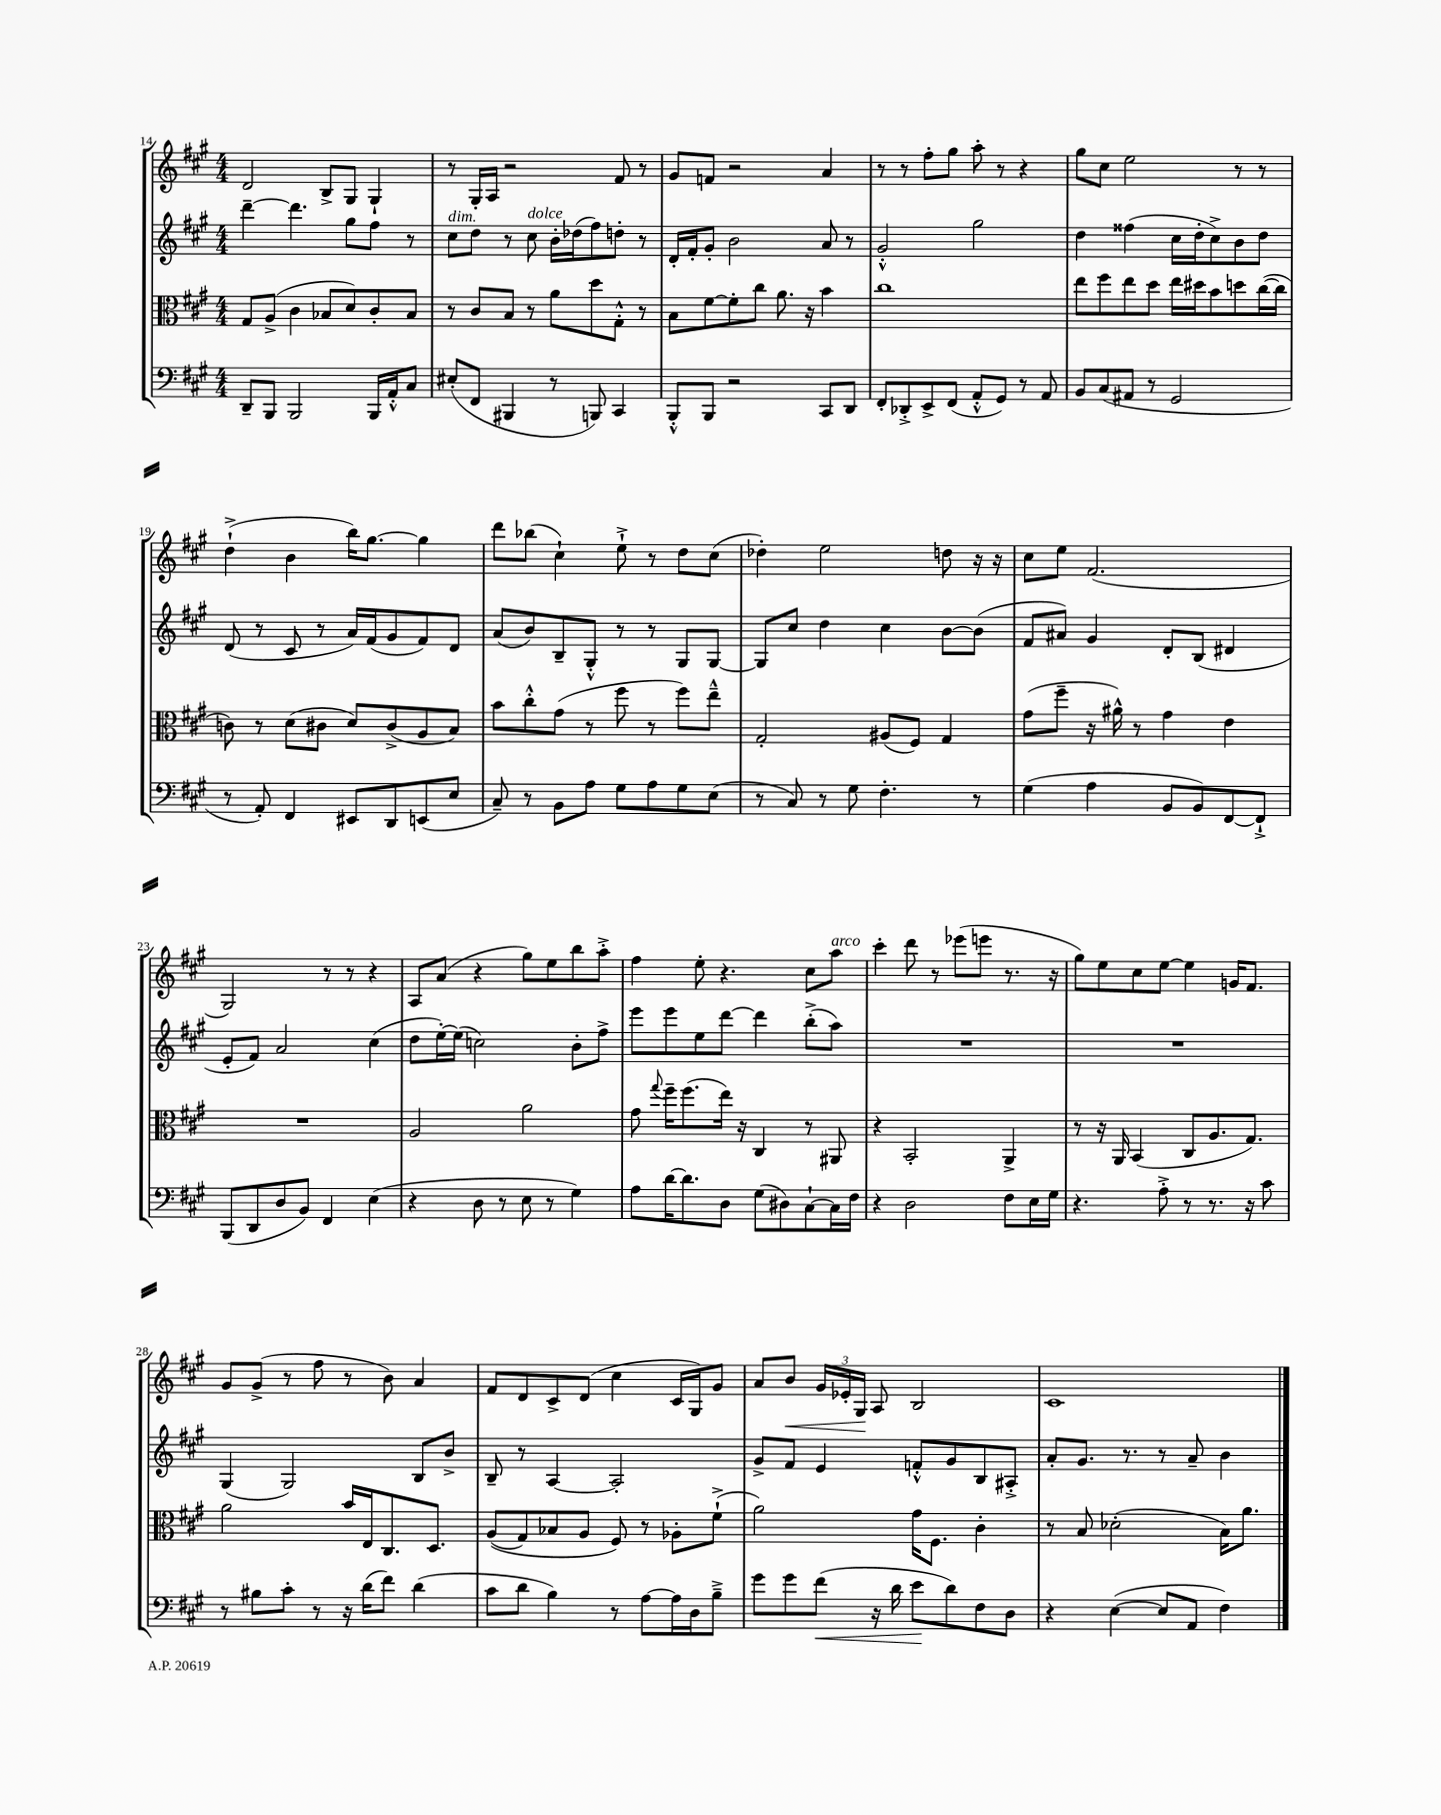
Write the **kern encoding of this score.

**kern	**dynam	**kern	**kern	**kern	**dynam
*part4	*part4	*part3	*part2	*part1	*part1
*staff4	*staff4	*staff3	*staff2	*staff1	*staff1
*clefF4	*	*clefC3	*clefG2	*clefG2	*
*k[f#c#g#]	*	*k[f#c#g#]	*k[f#c#g#]	*k[f#c#g#]	*
*M4/4	*	*M4/4	*M4/4	*M4/4	*
=14	=14	=14	=14	=14	=14
8DD~/L	.	8G#/L	[4ddd~\	2d/	.
8BBB/J	.	(8A^/J	.	.	.
2BBB/	.	4c#\	4.ddd\]	.	.
.	.	8B-X/L	.	8B^/L	.
.	.	8d/)	8gg#\L	8G#/J	.
16BBB/LL	.	8c#'/	8ff#\J	4G#`/	.
16AA'^^/J	.	.	.	.	.
8C#/J	.	8B-/J	8r	.	.
=15	=15	=15	=15	=15	=15
!	!	!	!LO:TX:a:i:t=dim.	!	!
(8E#X'/L	.	8r	8cc#\L	8r	.
8FF#/J	.	8c#/L	8dd\J	16G#'/LL	.
.	.	.	.	16A/JJ	.
4BBB#X/	.	8B/J	8r	2r	.
!	!	!	!LO:TX:a:i:t=dolce	!	!
.	.	8r	8cc#\	.	.
8r	.	8a\L	16b'\LL	.	.
.	.	.	(16dd-X\J	.	.
8BBBn/)	.	8dd\	8ff#\)	.	.
4CC#/	.	8G#'^^\J	8ddn'\J	8f#/	.
.	.	8r	8r	8r	.
=16	=16	=16	=16	=16	=16
8BBB'^^/L	.	8B\L	16d'/LL	8g#/L	.
.	.	.	16f#'/J	.	.
8BBB/J	.	[8f#\	8g#'/J	8fn/J	.
2r	.	8f#'\]	2b\	2r	.
.	.	8cc#\J	.	.	.
.	.	8.a\	.	.	.
.	.	16r	.	.	.
8CC#/L	.	4b\	8a/	4a/	.
8DD/J	.	.	8r	.	.
=17	=17	=17	=17	=17	=17
8FF#'/L	.	1cc#	2g#'^^/	8r	.
8DD-X'^/	.	.	.	8r	.
8EE^/	.	.	.	8ff#'\L	.
(8FF#/J	.	.	.	8gg#\J	.
8AA'^^/L	.	.	2gg#\	8aa'\	.
8GG#/J)	.	.	.	8r	.
8r	.	.	.	4r	.
8AA/	.	.	.	.	.
=18	=18	=18	=18	=18	=18
8BB/L	.	8ee\L	4dd\	8gg#\L	.
(8C#/	.	8ff#\	.	8cc#\J	.
8AA#X/J	.	8ee\	(4ff##X\	2ee\	.
8r	.	8dd\J	.	.	.
2GG#/	.	16ee\LL	16cc#\LL	.	.
.	.	16dd#X\J	16dd'\J	.	.
.	.	8b\	8cc#^\)	.	.
.	.	8ddn\	8b\	8r	.
.	.	([16cc#\L	8dd\J	8r	.
.	.	16cc#\JJ]	.	.	.
!!LO:LB:g=z
=19	=19	=19	=19	=19	=19
8r	.	8cn\)	(8d/	(4dd`^\	.
8AA'/)	.	8r	8r	.	.
4FF#/	.	(8d\L	8c#/	4b\	.
.	.	8c#X\J	8r	.	.
8EE#X/L	.	8d/L)	16a/LL)	16bb\KL)	.
.	.	.	(16f#/J	[8.gg#\J	.
8DD/	.	(8c#^/	8g#/	.	.
(8EEn/	.	8A/	8f#/)	4gg#\]	.
8E/J	.	8B/J)	8d/J	.	.
=20	=20	=20	=20	=20	=20
8C#~/)	.	8b\L	(8a/L	8ddd\L	.
8r	.	8cc#'^^\	8b/)	(8bb-X\J	.
8BB\L	.	(8g#\J	8B~/	4cc#`\)	.
8A\J	.	8r	8G#'^^/J	.	.
8G#\L	.	8ff#\	8r	8ee`^\	.
8A\	.	8r	8r	8r	.
8G#\	.	8ff#\L)	8G#/L	8dd\L	.
(8E\J	.	8ee~^^\J	[8G#/J	(8cc#\J	.
=21	=21	=21	=21	=21	=21
8r	.	2G#'/	8G#/L]	4dd-X'\)	.
8C#/)	.	.	8cc#/J	.	.
8r	.	.	4dd\	2ee\	.
8G#\	.	.	.	.	.
4.F#'\	.	(8A#X/L	4cc#\	.	.
.	.	8F#/J)	.	.	.
.	.	4G#/	[8b\L	8ddn\	.
8r	.	.	(8b\J]	16r	.
.	.	.	.	16r	.
=22	=22	=22	=22	=22	=22
(4G#\	.	(8g#\L	8f#/L	8cc#\L	.
.	.	8ff#~\J	8a#X/J)	8ee\J	.
4A\	.	16r	4g#/	(2.f#/	.
.	.	16a#X^^\)	.	.	.
.	.	8r	.	.	.
8BB/L	.	4g#\	8d'/L	.	.
8BB/)	.	.	(8B/J	.	.
[8FF#/	.	4e\	4d#X/	.	.
8FF#`^/J]	.	.	.	.	.
!!LO:LB:g=z
=23	=23	=23	=23	=23	=23
(8BBB/L	.	1r	8e'/L	2G#/)	.
8DD/	.	.	8f#/J)	.	.
8D/	.	.	2a/	.	.
8BB/J)	.	.	.	.	.
4FF#/	.	.	.	8r	.
.	.	.	.	8r	.
(4E\	.	.	(4cc#\	4r	.
=24	=24	=24	=24	=24	=24
4r	.	2A/	8dd\L	8A/L	.
.	.	.	[16ee'\L)	(8a/J	.
.	.	.	(16ee\JJ]	.	.
8D\	.	.	2ccn\)	4r	.
8r	.	.	.	.	.
8E\	.	2a\	.	8gg#\L)	.
8r	.	.	.	8ee\	.
4G#\)	.	.	8b'\L	8bb\	.
.	.	.	8ff#^\J	8aa'^\J	.
=25	=25	=25	=25	=25	=25
8A\L	.	8g#\	8eee\L	4ff#\	.
.	.	8qqgg#/	.	.	.
[16d\K	.	16ff#~\KL	8eee\	.	.
8.d\]	.	(8.ff#\	.	.	.
.	.	.	8ee\	8ee'\	.
8D\J	.	16ee\Jk)	[8ddd\J	4.r	.
.	.	16r	.	.	.
(8G#\L	.	4C#/	4ddd\]	.	.
8D#X\)	.	.	.	.	.
[8C#`\	.	8r	(8bb'^\L	8cc#\L	.
!	!	!	!	!LO:TX:a:i:t=arco	!
16C#\L]	.	8AA#X/	8aa\J)	8aa\J	.
16F#\JJ	.	.	.	.	.
=26	=26	=26	=26	=26	=26
4r	.	4r	1r	4ccc#'\	.
2D\	.	2BB'/	.	8ddd\	.
.	.	.	.	8r	.
.	.	.	.	(8eee-X\L	.
.	.	.	.	8eeen\J	.
8F#\L	.	4AA^/	.	8.r	.
16E\L	.	.	.	.	.
16G#\JJ	.	.	.	16r	.
=27	=27	=27	=27	=27	=27
4.r	.	8r	1r	8gg#\L)	.
.	.	16r	.	8ee\	.
.	.	16AA/	.	.	.
.	.	(4BB/	.	8cc#\	.
8A'^\	.	.	.	[8ee\J	.
8r	.	8C#/L	.	4ee\]	.
8.r	.	8.A/	.	.	.
.	.	.	.	16gn/KL	.
16r	.	8.G#/J)	.	8.f#/J	.
8c#\	.	.	.	.	.
!!LO:LB:g=z
=28	=28	=28	=28	=28	=28
8r	.	2a\	(4G#/	8g#/L	.
8B#X\L	.	.	.	(8g#^/J	.
8c#'\J	.	.	2G#/)	8r	.
8r	.	.	.	8ff#\	.
16r	.	16b/LL	.	8r	.
(16d\KL	.	16E/J	.	.	.
8f#\J)	.	8.C#/	.	8b\)	.
(4d\	.	.	8B/L	4a/	.
.	.	8.D/J	.	.	.
.	.	.	8b^/J	.	.
=29	=29	=29	=29	=29	=29
8c#\L	.	((8A/L	8B~/	8f#/L	.
8d\J	.	8G#/)	8r	8d/	.
4B\)	.	8B-X/	[4A/	8c#^/	.
.	.	8A/J	.	(8d/J	.
8r	.	8F#/)	2A'/]	4cc#\	.
[8A\L	.	8r	.	.	.
16A\L]	.	8A-X'\L	.	16c#/LL	.
16D\J	.	.	.	16G#/J)	.
8B~^\J	.	(8f#`^\J	.	8g#/J	.
=30	=30	=30	=30	=30	=30
8g#\L	.	2a\)	8g#^/L	8a/L	.
!	!	!	!	!	!LO:HP:b
8g#\	.	.	8f#/J	8b/J	<
!	!LO:HP:b	!	!	!	!
(8f#\J	<	.	4e/	24g#/LL	.
.	.	.	.	24e-X'/	.
.	.	.	.	24G#/JJ	.
16r	.	.	.	8A/	[
16d\	.	.	.	.	.
8e\L	.	16g#\KL	8fn'^^/L	2B/	.
.	.	8.F#\J	.	.	.
8d\)	[	.	8g#/	.	.
8F#\	.	4c#'\	8B/	.	.
8D\J	.	.	8A#X'^/J	.	.
=31	=31	=31	=31	=31	=31
4r	.	8r	8a'/L	1c#	.
.	.	8B/	8.g#/J	.	.
([4E\	.	(2d-X'\	.	.	.
.	.	.	8.r	.	.
8E/L]	.	.	8r	.	.
8AA/J	.	.	8a~/	.	.
4F#\)	.	16B\KL)	4b\	.	.
.	.	8.a\J	.	.	.
==	==	==	==	==	==
*-	*-	*-	*-	*-	*-
